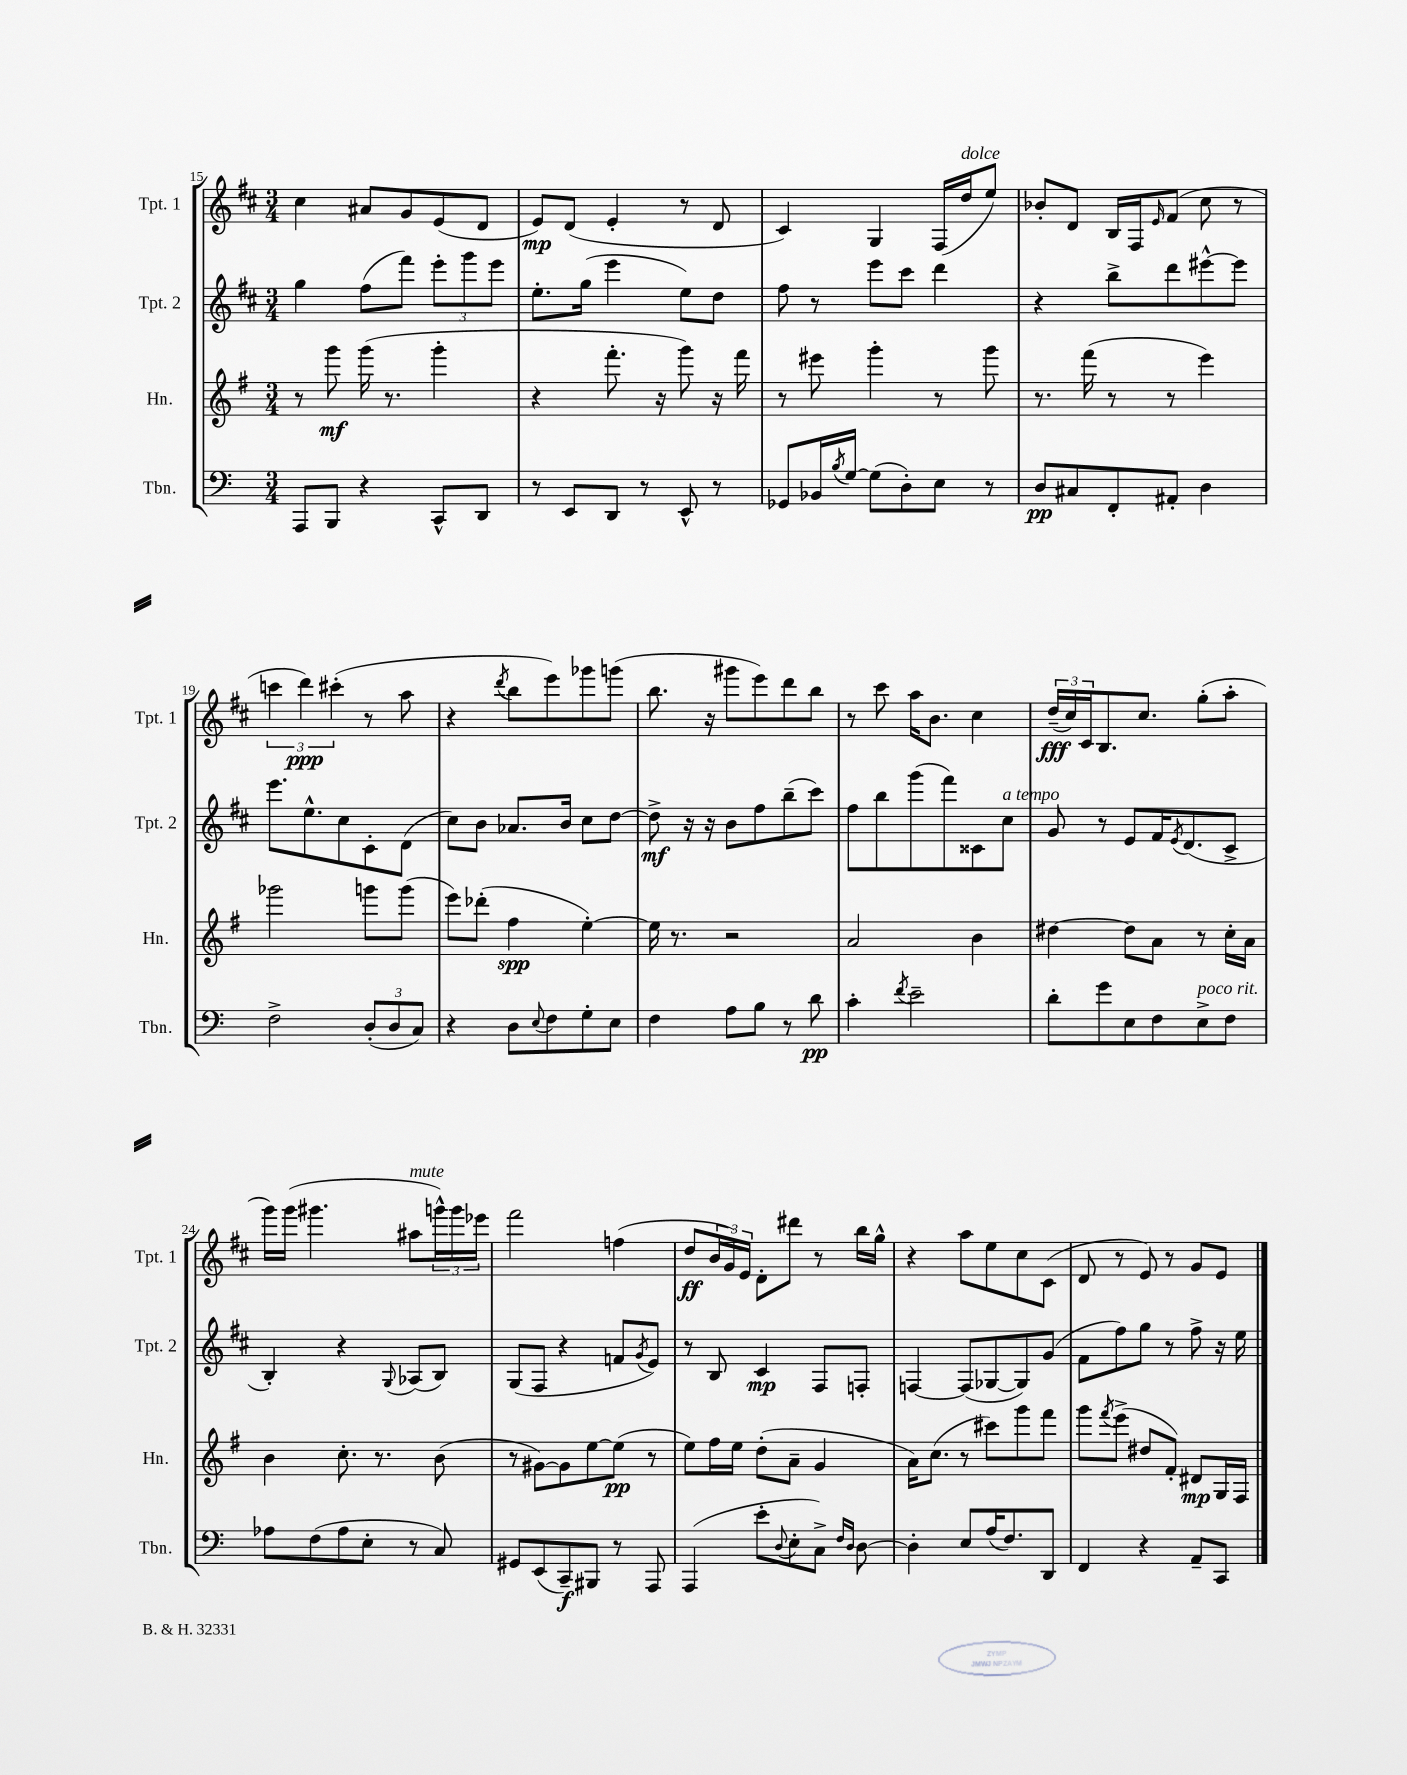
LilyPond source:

<<
\new StaffGroup <<
\new Staff = "s0" \with { instrumentName = "Tpt. 1" shortInstrumentName = "Tpt. 1" } {
    \clef treble \key d \major \numericTimeSignature \time 3/4
    cis''4 ais'8 g'8 e'8( d'8 |
    e'8\mp) d'8( e'4-. r8 d'8 |
    cis'4) g4 fis16( d''16^\markup { \italic "dolce" } e''8) |
    bes'8-. d'8 b16 fis16 \grace { e'16 } fis'8( cis''8 r8 |
    \tuplet 3/2 { c'''4 d'''4\ppp) cis'''4-.( } r8 a''8 |
    r4 \acciaccatura { d'''8 } b''8 e'''8) ges'''8 g'''8( |
    b''8. r16 gis'''8 e'''8) d'''8 b''8 |
    r8 cis'''8 a''16 b'8. cis''4 |
    \tuplet 3/2 { d''16--\fff( cis''16) cis'16 } b8. cis''8. g''8-.( a''8-. |
    g'''16) g'''16( gis'''4. ais''8^\markup { \italic "mute" } \tuplet 3/2 { g'''16-^) g'''16 ees'''16 } |
    fis'''2 f''4( |
    d''8\ff \tuplet 3/2 { b'16 g'16) e'16 } d'8-. dis'''8 r8 b''16 g''16-^ |
    r4 a''8 e''8 cis''8 cis'8( |
    d'8 r8 e'8) r8 g'8 e'8 \bar "|." |
}
\new Staff = "s1" \with { instrumentName = "Tpt. 2" shortInstrumentName = "Tpt. 2" } {
    \clef treble \key d \major \numericTimeSignature \time 3/4
    g''4 fis''8( fis'''8) \tuplet 3/2 { e'''8-. g'''8 e'''8 } |
    e''8.-. g''16( e'''4 e''8) d''8 |
    fis''8 r8 e'''8 cis'''8 d'''4 |
    r4 b''8-> d'''8 eis'''8~-^ eis'''8 |
    e'''8. e''8.-^ cis''8 cis'8-. d'8( |
    cis''8) b'8 aes'8. b'16 cis''8 d''8~ |
    d''8->\mf r16 r16 b'8 fis''8 b''8--( cis'''8) |
    fis''8 b''8 g'''8( fis'''8) cisis'8 cis''8^\markup { \italic "a tempo" } |
    g'8 r8 e'8 fis'16 \acciaccatura { e'8 } d'8.( cis'8-> |
    b4-.) r4 \appoggiatura { g8 } aes8( b8) |
    g8( fis8 r4 f'8 \acciaccatura { g'8 } e'8) |
    r8 b8 cis'4\mp fis8 f8-. |
    f4~ f8( ges8~ ges8) g'8( |
    fis'8 fis''8) g''8 r8 fis''8-> r16 e''16 \bar "|." |
}
\new Staff = "s2" \with { instrumentName = "Hn." shortInstrumentName = "Hn." } {
    \clef treble \key g \major \numericTimeSignature \time 3/4
    r8 g'''8\mf g'''16( r8. g'''4-. |
    r4 fis'''8.-. r16 g'''8) r16 fis'''16 |
    r8 eis'''8 g'''4-. r8 g'''8 |
    r8. fis'''16( r8 r8 e'''4) |
    ges'''2 g'''8 g'''8( |
    e'''8) des'''8-.( fis''4\spp e''4~-.) |
    e''16 r8. r2 |
    a'2 b'4 |
    dis''4~ dis''8 a'8 r8 c''16-. a'16 |
    b'4 c''8.-. r8. b'8( |
    r8 gis'8~) gis'8 e''8~ e''8\pp( r8 |
    e''8) fis''16 e''16 d''8-.( a'8-- g'4 |
    a'16) c''8.( r8 cis'''8) g'''8 fis'''8 |
    g'''8 \acciaccatura { fis'''8 } e'''8->( dis''8 fis'8-.) dis'8\mp g16 fis16 \bar "|." |
}
\new Staff = "s3" \with { instrumentName = "Tbn." shortInstrumentName = "Tbn." } {
    \clef bass \key c \major \numericTimeSignature \time 3/4
    a,,8 b,,8 r4 c,8-^ d,8 |
    r8 e,8 d,8 r8 e,8-^ r8 |
    ges,8 bes,16 \acciaccatura { b8 } g16~ g8( d8-.) e8 r8 |
    d8\pp cis8 f,8-. ais,8-. d4 |
    f2-> \tuplet 3/2 { d8-.( d8 c8) } |
    r4 d8 \appoggiatura { e8 } f8 g8-. e8 |
    f4 a8 b8 r8 d'8\pp |
    c'4-. \acciaccatura { f'8 } e'2-- |
    d'8-. g'8 e8 f8 e8->^\markup { \italic "poco rit." } f8 |
    aes8 f8( aes8 e8-. r8 c8) |
    gis,8 e,8( c,8--\f) bis,,8 r8 a,,8 |
    a,,4( e'8-. \appoggiatura { d8 } e8-. c8->) \grace { f16 d16 } d8~ |
    d4-. e8 a16( f8.) d,8 |
    f,4 r4 a,8-- c,8 \bar "|." |
}
>>
>>
\layout { \context { \Score currentBarNumber = #15 } }
